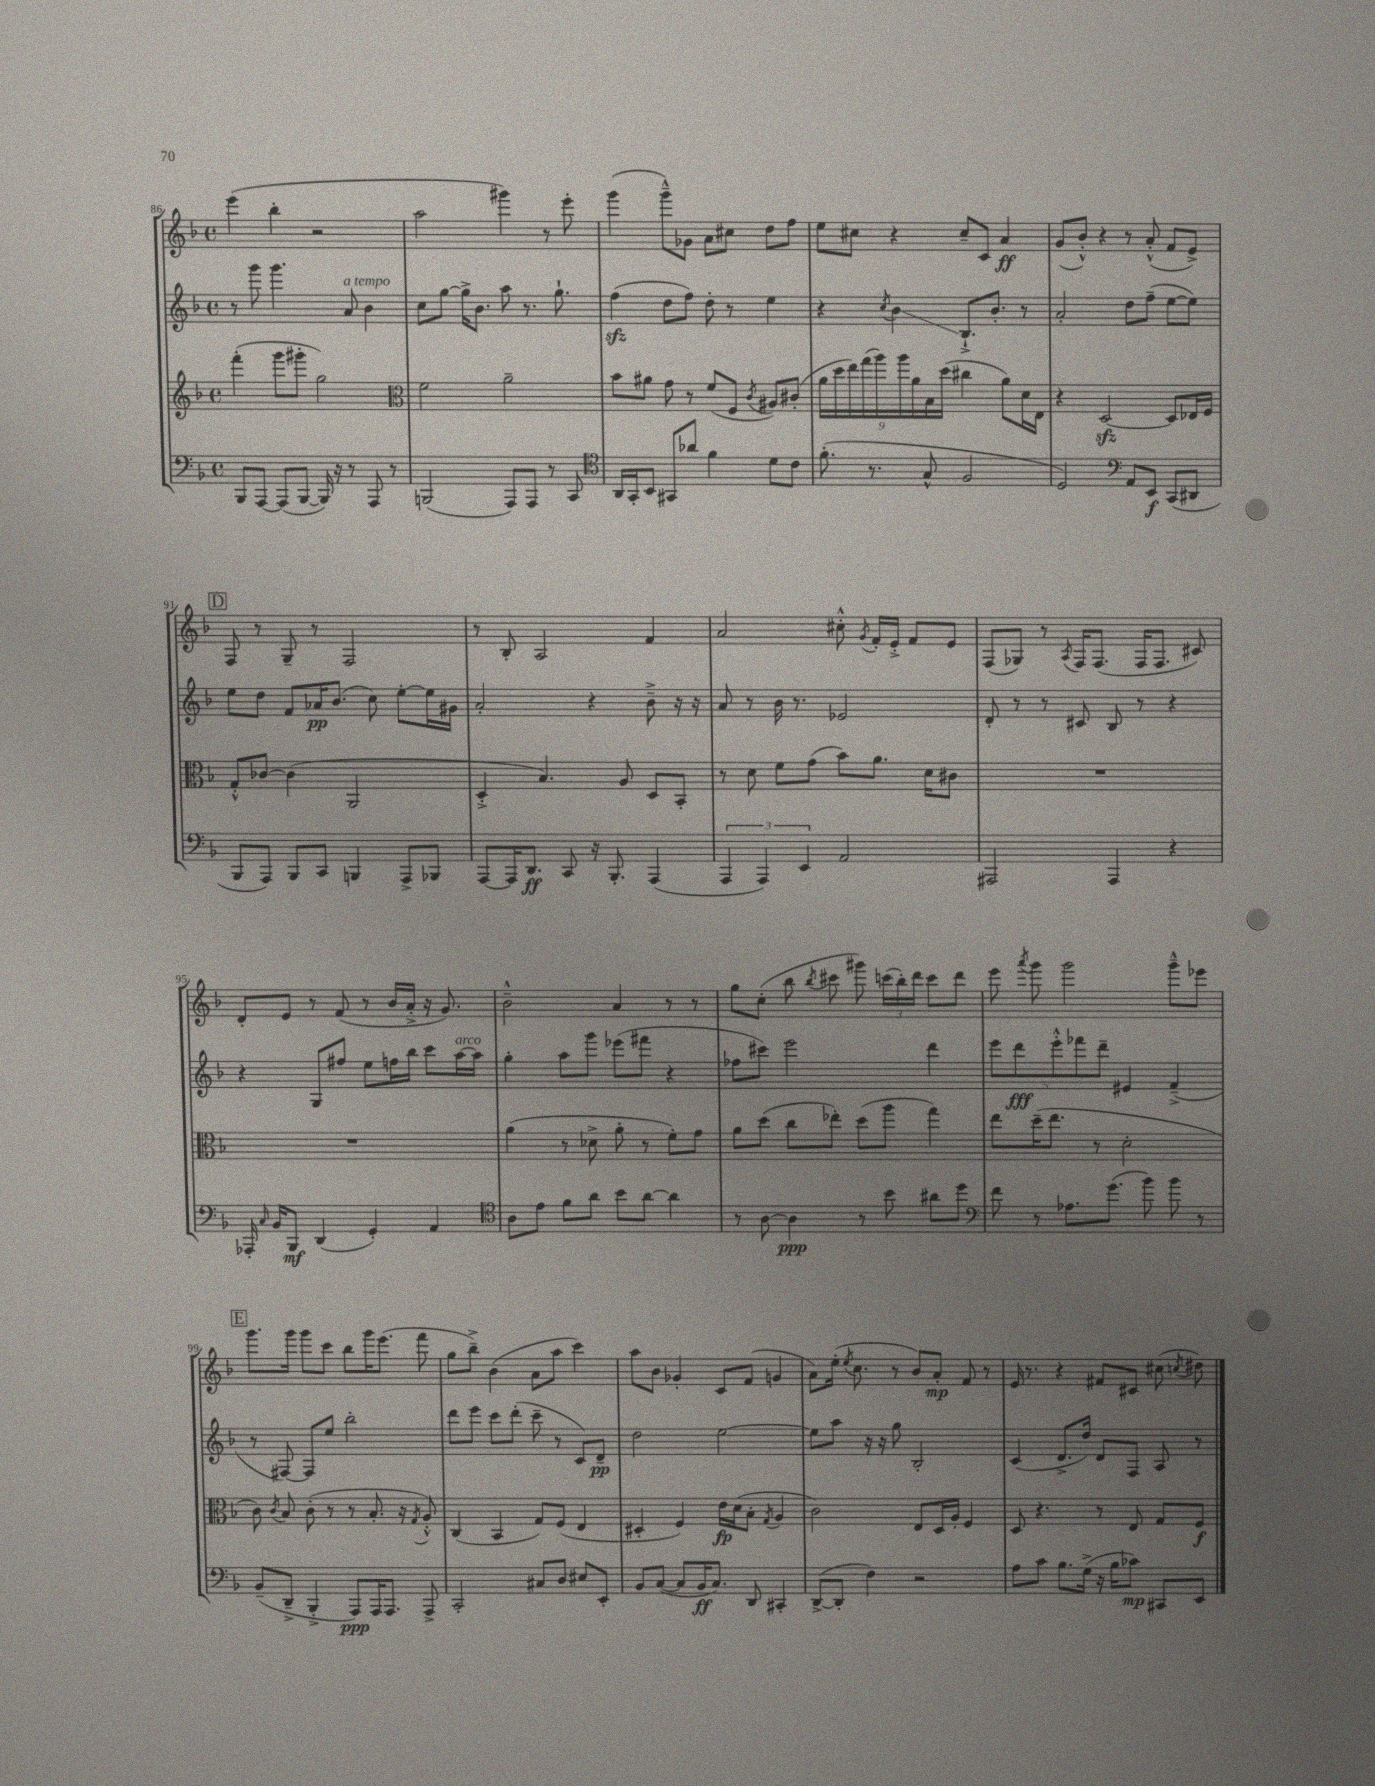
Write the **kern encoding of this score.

**kern	**kern	**kern	**kern
*staff4	*staff3	*staff2	*staff1
*clefF4	*clefG2	*clefG2	*clefG2
*k[b-]	*k[b-]	*k[b-]	*k[b-]
*M4/4	*M4/4	*M4/4	*M4/4
*met(c)	*met(c)	*met(c)	*met(c)
8BBB-/L	(4fff'\	8r	(4eee\
[8AAA/J	.	8ggg\	.
(8AAA/]L	8ggg\L	4.ggg\	4bb-'\
[8BBB-/J	8ggg#'\J	.	.
16BBB-/])	2gg\)	.	2r
16r	.	.	.
8r	.	8a/	.
8AAA/	.	4b-\	.
8r	.	.	.
=	=	=	=
*	*clefC3	*	*
(2BBB/	2f\	8cc\L	2aa\
.	.	[8gg\J	.
.	.	16gg^\]LK	.
.	.	8.b-\J	.
8AAA/L)	2a~\	8aa\	4ggg#\)
8AAA/J	.	8.r	.
8r	.	.	8r
.	.	8.gg`\	.
8CC/	.	.	8eee'\
=	=	=	=
*clefC4	*	*	*
16AA/LL	8b-\L	(4ff\	(4ggg\
16GG'/J	.	.	.
8BB-/J	8a#\J	.	.
8GG#/L	8g\	8dd\L	8ggg~^^\L)
8a-/J	8r	8ff\J)	8g-\J
4f\	(8f/L	8dd'\	8a\L
.	8F/J	8r	8cc#\J
.	8qc/	.	.
8d\L	8A#/L)	4ee\	8dd\L
8c\J	(8c#'/J	.	8ff\J
=	=	=	=
(8.f'\	18a\LL	4r	8ee\L
.	18dd\	.	.
.	18ee\)	.	.
.	.	.	8cc#\J
.	(18gg\	.	.
8.r	.	.	.
.	18aa\)	.	.
.	.	8qcc/	.
.	.	4b-\	4r
.	18aa\	.	.
.	18a\	.	.
8G^^/	.	.	.
.	18B-\	.	.
.	(18dd\JJ	.	.
2F/	4cc#\	8.B-`^/L	8cc#~/L
.	.	.	8c/J
.	.	8.b-'/J	.
.	8a\L)	.	4a/
.	16d\L	8r	.
.	16E\JJ	.	.
=	=	=	=
2D/)	4r	2a'/	(8g/L
.	.	.	8b-'^^/J)
.	[2D/	.	4r
*clefF4	*	*	*
8AA/L	.	8dd\L	8r
8EE/J	.	(8ff~\J	(8a'^^/
(8CC/L	8D/]L	[8ee\L	8f/L
8DD#/J	16E-/L	8ee\]J)	8e^/J)
.	16F/JJ	.	.
=	=	=	=
8BBB-/L	8G'^^/L	8ee\L	8F/
8AAA/J)	[8c-/J	8dd\J	8r
8BBB-/L	(4c-\]	8f/L	8G~/
8CC/J	.	16a-/K	8r
.	.	(8.b-/J	.
4BBB/	2AA/	.	2F/
.	.	8cc\)	.
8AAA^/L	.	[8ee'\L	.
8BBB-/J	.	16ee\]L	.
.	.	16g#\JJ	.
=	=	=	=
[8AAA/L	4D'^/	2a'/	8r
16AAA/]K	.	.	8B-'/
8.DD/J	.	.	.
.	4.B-/)	.	2A/
8CC/	.	.	.
16r	.	4r	.
8.BBB-'/	.	.	.
.	8A/	.	.
(4AAA/	8D/L	8b-~^\	4f/
.	8BB-'/J	16r	.
.	.	16r	.
=	=	=	=
6AAA/	8r	8a/	2a/
.	8d\	8r	.
6AAA/)	.	.	.
.	8f\L	16b-\	.
.	.	8.r	.
6EE/	.	.	.
.	(8g\J	.	.
2AA/	8b-\L)	2e-/	8cc#'^^\
.	.	.	8qg/
.	8.a\J	.	16f'/LL
.	.	.	16e'^/JJ
.	.	.	8f/L
.	16d\LK	.	.
.	8c#\J	.	8e/J
=	=	=	=
2AAA#/	1r	8d'/	(8F/L
.	.	8r	8G-/J)
.	.	8r	8r
.	.	.	8qA/
.	.	8c#/	16F/LK
.	.	.	(8.F/J
4AAA#/	.	8B-/	.
.	.	8r	16F/LK
.	.	.	8.F/J
4r	.	4r	.
.	.	.	8c#/)
=	=	=	=
16AAA-'/	1r	4r	8d'/L
16qqC/	.	.	.
16BB-/LK	.	.	.
8BBB-/J	.	.	8e/J
(4DD/	.	8G/L	8r
.	.	8ff#/J	(8f/
4GG'/)	.	8ee\L	8r
.	.	16ff\L	16b-/LL
.	.	16bb-\JJ	16a'^/JJ
4AA/	.	8ccc\L	16r
.	.	.	8.g/)
.	.	[16aa\L	.
.	.	16aa\]JJ	.
=	=	=	=
*clefC4	*	*	*
8A\L	(4a\	4gg'\	2b-~^^\
8e\J	.	.	.
8f\L	8r	8aa\L	.
8a\J	8d-^\	8ggg\J	.
8b-\L	8a'\	(8eee-\L	4a/
[8a\J	8r	8fff#\J	.
4a\]	8f'\L)	4r	8r
.	8g\J	.	8r
=	=	=	=
8r	8a\L	8ff-\L	8gg\L
[8A\	(8dd\J	8ccc#\J)	(8cc'\J
4A\]	8cc\L	2eee\	8bb-\
.	.	.	8qbb-/
.	8ee-'\J)	.	8ccc#\
8r	(8dd\L	.	8ggg#\)
8b-\	8aa\J	.	(24ccc\LL
.	.	.	24bb-'\)
.	.	.	24ddd\JJ
8a#\L	4gg\)	4ddd\	8ccc\L
8dd\J	.	.	8ddd\J
=	=	=	=
*clefF4	*	*	*
8f\	8ee\L	10eee\L	8eee\
.	.	10ddd\	.
.	.	.	8qaaa/
8r	(16dd~\K	.	8ggg\
.	8.ee\J	.	.
.	.	10eee'^^\	.
8.A-\L	.	.	2ggg\
.	.	10fff-\	.
.	8r	.	.
.	.	10ddd~\J	.
(8.g\J	.	.	.
.	2d'\	4e#/	.
8b-\)	.	.	.
8b-\	.	(4f~^/	8ggg~^^\L
8r	.	.	8eee-\J
=	=	=	=
(8BB-~/L	8c\)	8r	8.ggg\L
.	8qc/	.	.
8DD~^/J	8B-/	[8F#/)	.
.	.	.	16ggg\Jk
4BBB-'^/	(8c'\	8F#/]L	8ggg\L
.	8r	8ee/J	8ccc\J
8AAA/L)	8r	2bb-'\	8bb-\L
16AAA/K	8.B-'/	.	16ggg\K
8.AAA/J	.	.	(8.eee\J
.	16r	.	.
.	8qG/	.	.
8AAA^/	8A'^^/)	.	8fff\
=	=	=	=
2CC'/	(4C/	8ddd\L	8gg\L
.	.	8eee\J	8bb-~^\J)
.	4BB-/	8ccc\L	(4b-\
.	.	(8ddd'\J	.
8C#/L	8G/L)	8ccc~\	8a\L
8D/J	(8F/J	8r	8aa\J
8E#/L	4E/	8c/L)	4ccc\)
8EE'/J	.	8d~/J	.
=	=	=	=
8BB-/L	4D#'/	2dd\	8aa\L
([8C/J	.	.	8b-\J
8C/]L	4F/)	.	4g-'/
16BB-/K	.	.	.
8.C/J)	.	.	.
.	16e\LL	[2ee\	8c/L
.	(16d\J	.	.
8DD/	8B-'\J	.	(8f/J
.	8qG/	.	.
4CC#'/	4A/	.	4g/
=	=	=	=
([8DD^/L	2c\)	8ee\]L	8a\L)
8DD'/]J	.	8aa\J	(16ee'\Jk
.	.	.	8qee/
.	.	.	8.cc\
4F\)	.	16r	.
.	.	16r	.
.	.	8gg\	8r
2r	8E/L	2B-'/	8b-/L)
.	16D/L	.	8a'/J
.	16A'/JJ	.	.
.	4F/	.	8f/
.	.	.	8r
=	=	=	=
8A\L	8D/	(4c/	16e/
.	.	.	8.r
8c\J	4.r	.	.
8.B-\L	.	8.d^/L	4r
(16G^\Jk	.	16dd/Jk)	.
16r	8r	8d/L	8f#/L
16B-\LK	.	.	.
8c-\J)	8E/	8F/J	8c#/J
8CC#/L	8G/L	8A/	(8cc#\
.	.	.	8qcc/
8EE/J	8F/J	8r	8dd#\)
==	==	==	==
*-	*-	*-	*-
